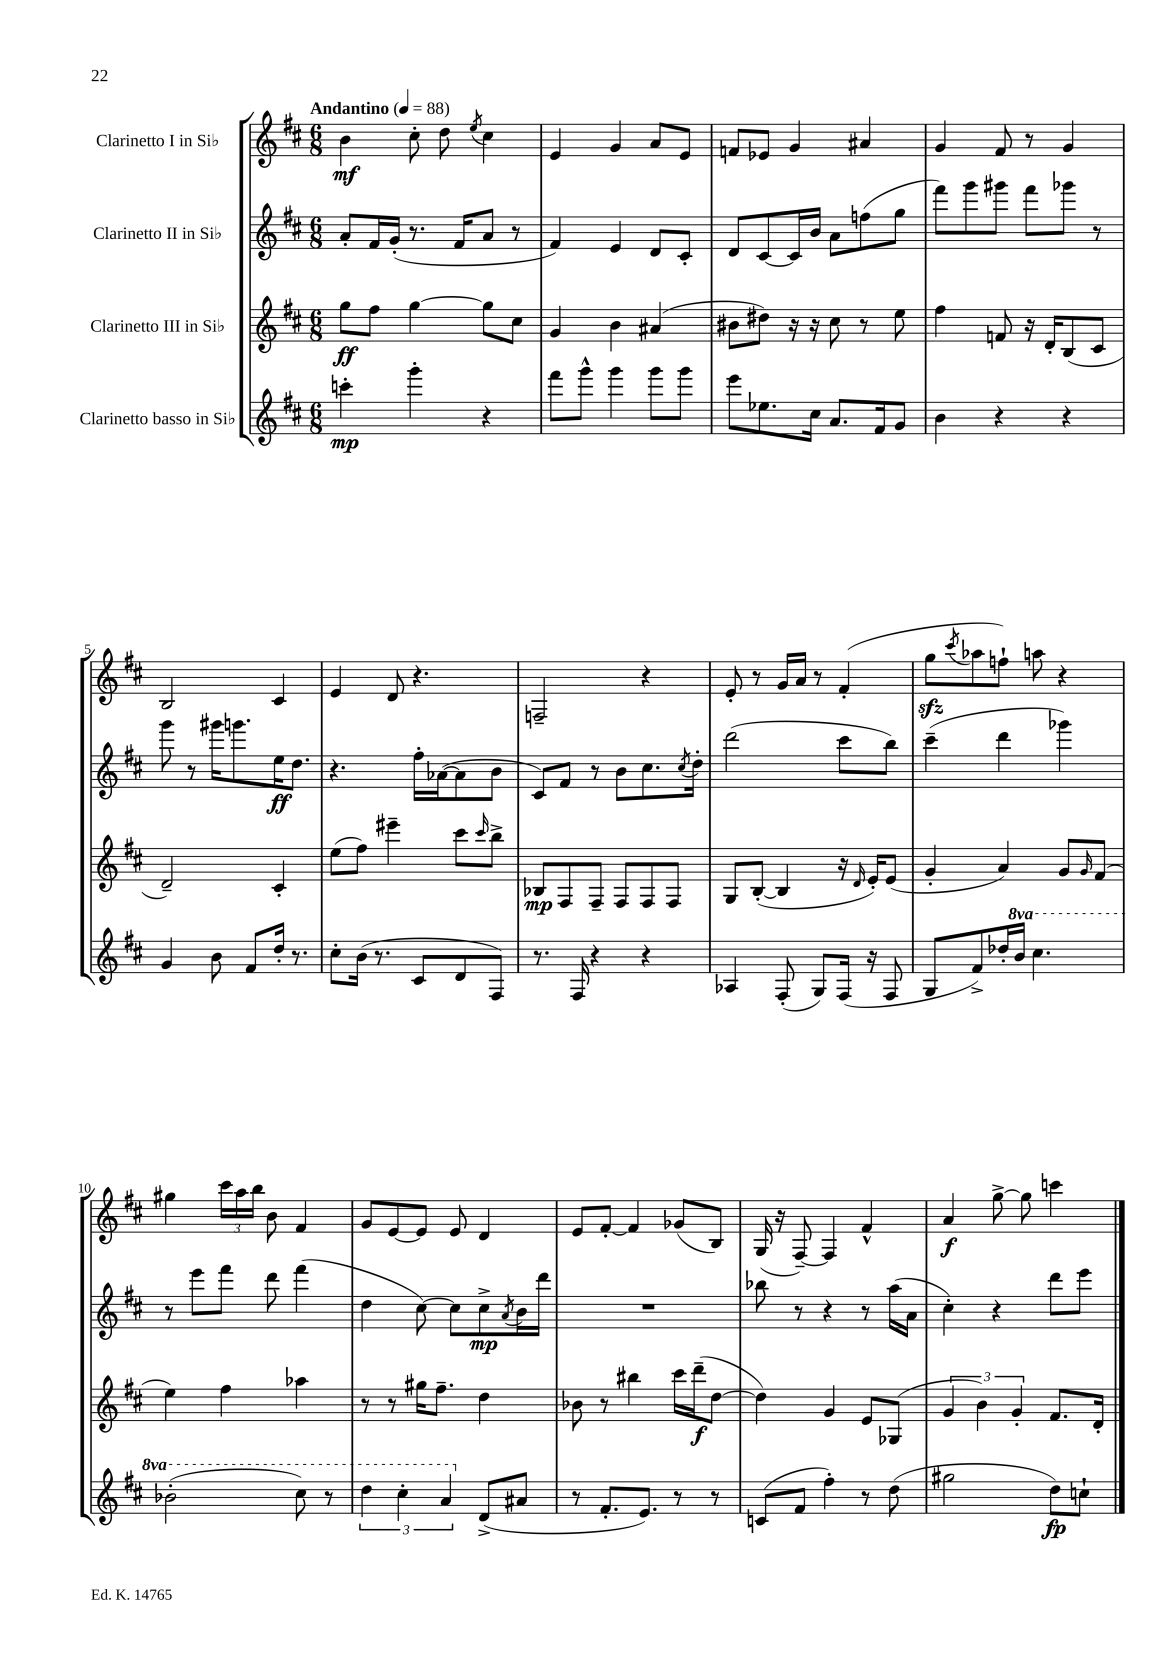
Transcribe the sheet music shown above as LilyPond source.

<<
\new StaffGroup <<
\new Staff = "s0" \with { instrumentName = "Clarinetto I in Sib" } {
    \clef treble \key d \major \numericTimeSignature \time 6/8 \tempo "Andantino" 4 = 88
    b'4\mf cis''8-. d''8 \acciaccatura { e''8 } cis''4 |
    e'4 g'4 a'8 e'8 |
    f'8 ees'8 g'4 ais'4 |
    g'4 fis'8 r8 g'4 |
    b2 cis'4 |
    e'4 d'8 r4. |
    f2-- r4 |
    e'8-. r8 g'16 a'16 r8 fis'4-.( |
    g''8\sfz \acciaccatura { cis'''8 } aes''8 f''8-!) a''8 r4 |
    gis''4 \tuplet 3/2 { cis'''16 a''16 b''16 } b'8 fis'4 |
    g'8 e'8~ e'8 e'8 d'4 |
    e'8 fis'8~-. fis'4 ges'8( b8) |
    g16( r16 fis8~--) fis4 fis'4-^ |
    a'4\f g''8~-> g''8 c'''4 \bar "|." |
}
\new Staff = "s1" \with { instrumentName = "Clarinetto II in Sib" } {
    \clef treble \key d \major \numericTimeSignature \time 6/8
    a'8-. fis'16 g'16-.( r8. fis'16 a'8 r8 |
    fis'4) e'4 d'8 cis'8-. |
    d'8 cis'8~ cis'16 b'16 a'8 f''8( g''8 |
    fis'''8) g'''8 gis'''8 fis'''8 ges'''8 r8 |
    g'''8 r8 gis'''16 g'''8. e''16\ff d''8. |
    r4. fis''16-. aes'16~( aes'8 b'8 |
    cis'8) fis'8 r8 b'8 cis''8. \acciaccatura { cis''8 } d''16-. |
    d'''2( cis'''8 b''8) |
    cis'''4--( d'''4 ges'''4) |
    r8 e'''8 fis'''8 d'''8 fis'''4( |
    d''4 cis''8~) cis''8 cis''8->\mp \acciaccatura { a'8 } b'16 d'''16 |
    R2. |
    bes''8 r8 r4 r8 a''16( a'16 |
    cis''4-.) r4 d'''8 e'''8 \bar "|." |
}
\new Staff = "s2" \with { instrumentName = "Clarinetto III in Sib" } {
    \clef treble \key d \major \numericTimeSignature \time 6/8
    g''8\ff fis''8 g''4~ g''8 cis''8 |
    g'4 b'4 ais'4( |
    bis'8 dis''8) r16 r16 cis''8 r8 e''8 |
    fis''4 f'8 r16 d'16-. b8( cis'8 |
    d'2--) cis'4-. |
    e''8( fis''8) eis'''4-- cis'''8 \grace { cis'''16 } b''8-> |
    bes8\mp fis8 fis8-- fis8 fis8 fis8 |
    g8 b8~-.( b4 r16 \grace { d'16 } e'16-.) e'8( |
    g'4-. a'4) g'8 \grace { g'16 } fis'8( |
    e''4) fis''4 aes''4 |
    r8 r8 gis''16 fis''8.-- d''4 |
    bes'8 r8 bis''4 cis'''16 d'''16--\f( d''8~ |
    d''4) g'4 e'8 ges8( |
    \tuplet 3/2 { g'4 b'4) g'4-. } fis'8. d'16-. \bar "|." |
}
\new Staff = "s3" \with { instrumentName = "Clarinetto basso in Sib" } {
    \clef treble \key d \major \numericTimeSignature \time 6/8 \set Staff.ottavationMarkups = #ottavation-simple-ordinals
    c'''4-.\mp g'''4-. r4 |
    fis'''8 g'''8-^ g'''4 g'''8 g'''8 |
    e'''8 ees''8. cis''16 a'8. fis'16 g'8 |
    b'4 r4 r4 |
    g'4 b'8 fis'8 d''16-. r8. |
    cis''8-. b'16( r8. cis'8 d'8 fis8) |
    r8. fis16 r4 r4 |
    aes4 fis8-.( g8) fis16( r16 fis8 |
    g8 fis'8->) des''16-. \ottava #1 b''16 cis'''4. |
    bes''2-.( cis'''8) r8 |
    \tuplet 3/2 { d'''4 cis'''4-. a''4 \ottava #0 } d'8->( ais'8 |
    r8 fis'8.-. e'8.) r8 r8 |
    c'8( fis'8 fis''4-.) r8 d''8( |
    gis''2 d''8\fp) c''8-! \bar "|." |
}
>>
>>
